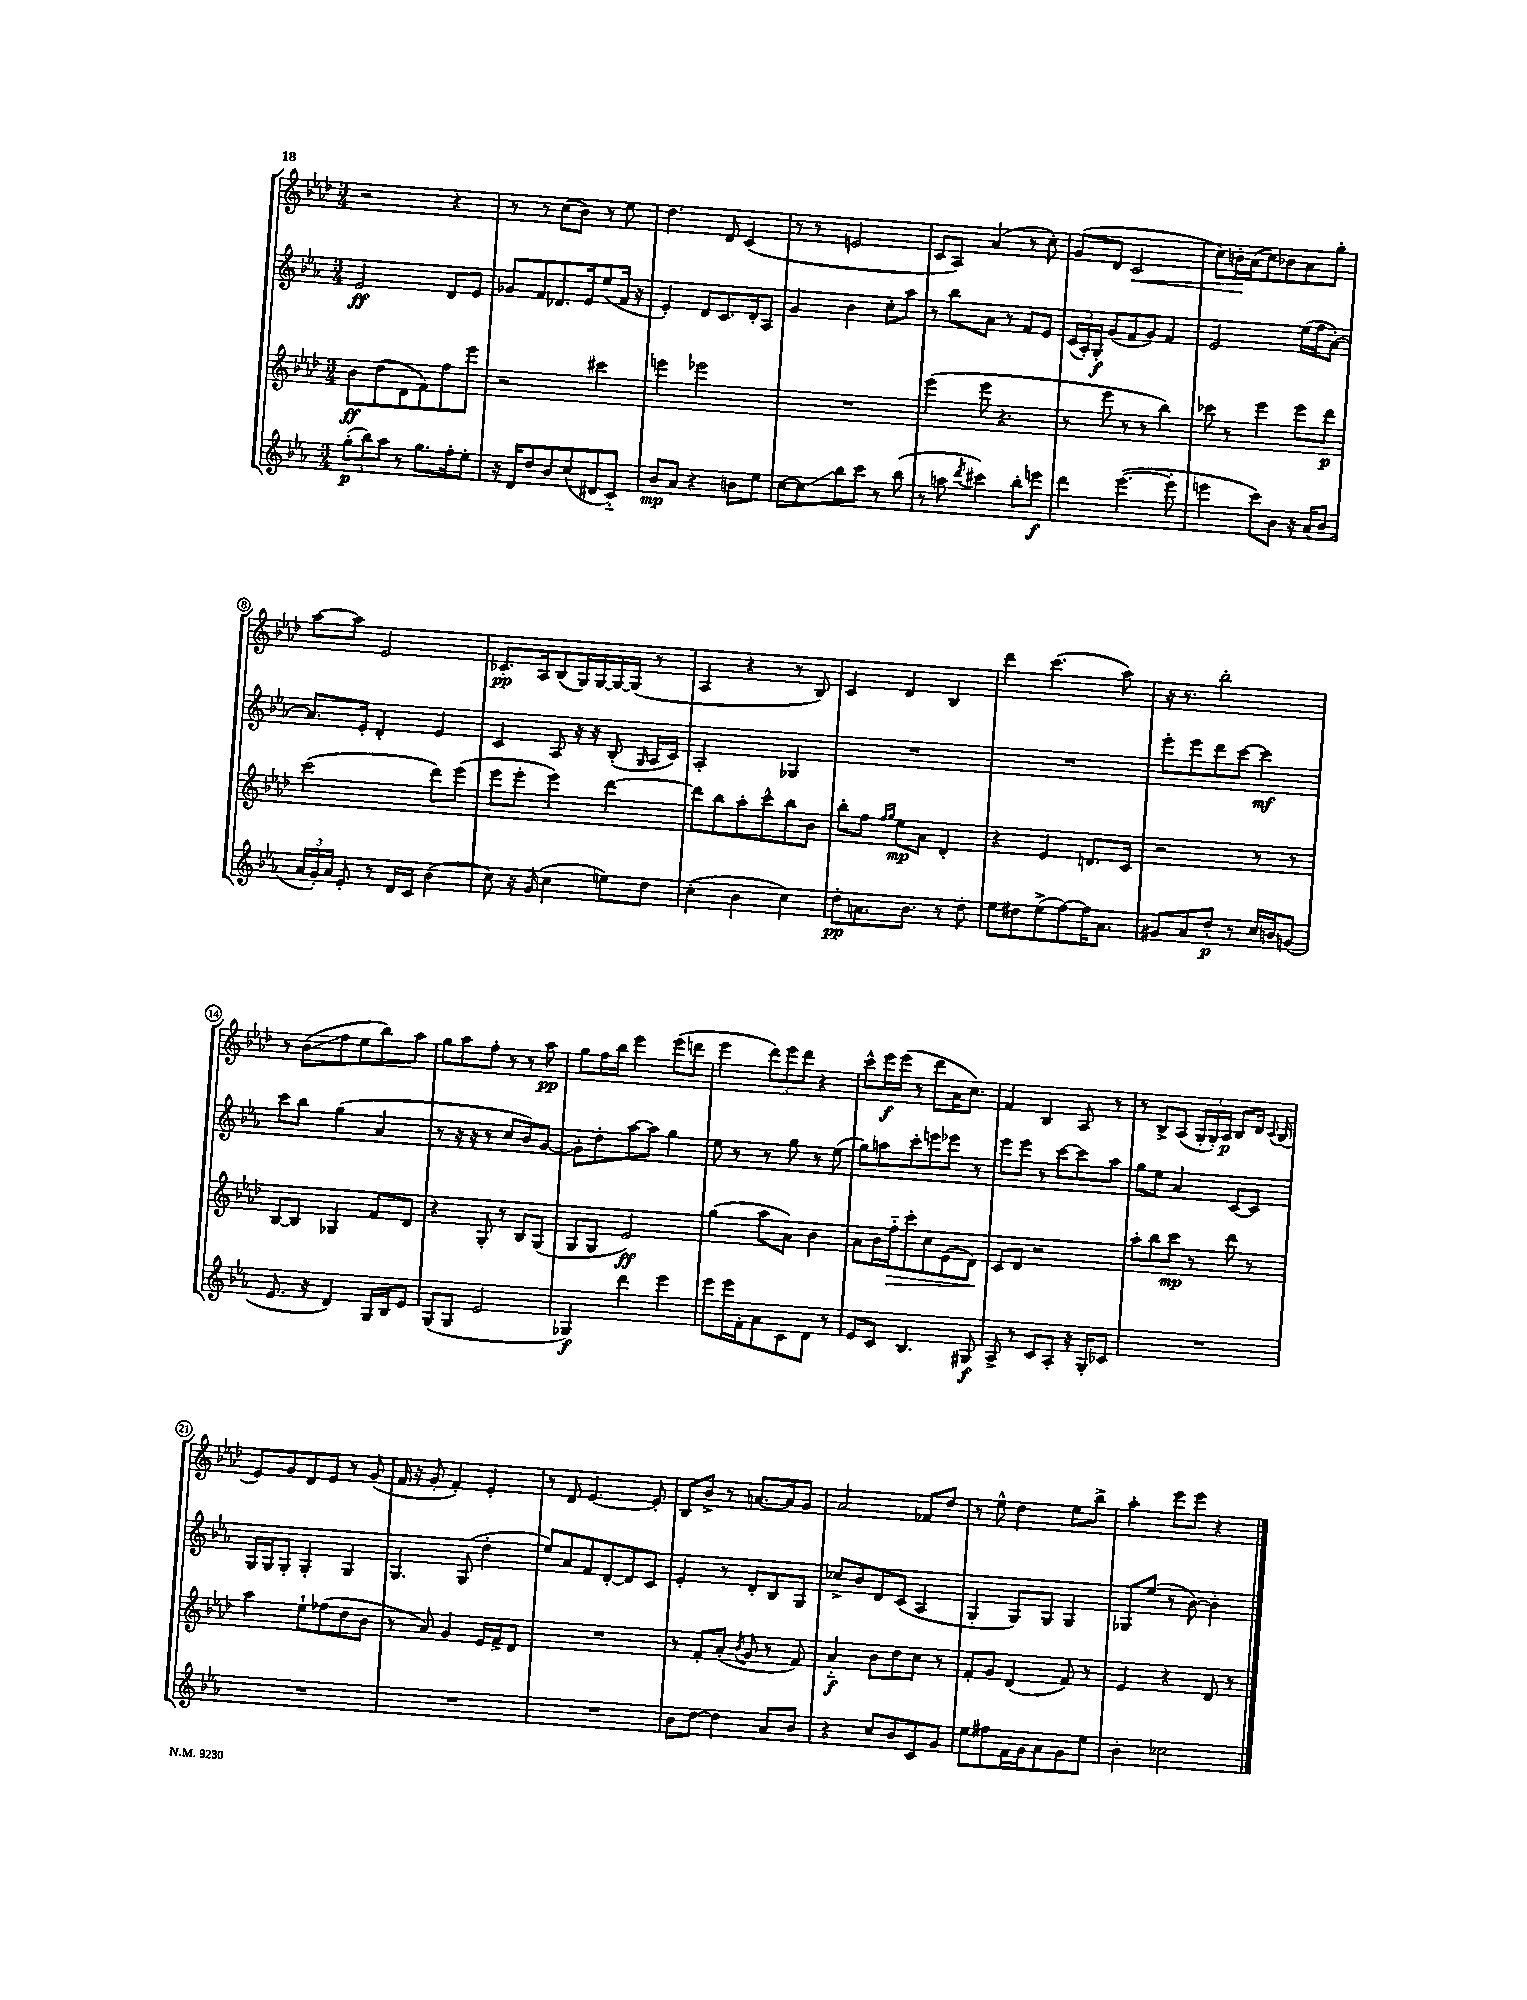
<<
\new StaffGroup <<
\new Staff = "s0" {
    \clef treble \key aes \major \numericTimeSignature \time 3/4
    \autoBeamOff r2 r4 |
    r8 r8 c''8[( bes'8]) r8 ees''8 |
    des''4. des'8 c'4( |
    r8 r8 e'2 |
    c'8[ aes8]) aes'4( r8 c''8-.) |
    g'8[( des'8] c'2\< |
    c''8[) b'16-.\! aes'16( c''8) bes'8 aes'8 g''8]-. |
    aes''8[~ aes''8] ees'2 |
    ces'8.[-.\pp aes16 bes8( g16) g16~ g16~ g16]( r8 |
    aes4 r4 r8 bes8) |
    c'4 des'4 bes4 |
    des'''4 c'''4.( aes''8) |
    r16 r8. bes''2-. |
    r8 bes'8[\glissando( f''8 ees''8 bes''8) aes''8] |
    g''8[ aes''8 f''8]-. r8 r8 aes''8\pp |
    g''8[ f''16 bes''16] ees'''4 ees'''8[( d'''8] |
    ees'''4 \tuplet 3/2 { des'''8[) ees'''8 des'''8] } r4 |
    c'''8[-^ ees'''16\f ees'''16]( r8 des'''8[ aes'16 c''8.]) |
    f'4 bes4 aes8 r8 |
    r8 bes8[-> aes8]( \tuplet 3/2 { g16[-. g16-.) aes16]\p } bes8[ des'16] \appoggiatura { c'8 } bes16( |
    ees'8[) g'8 des'8 ees'8] r8 g'8( |
    f'16 r16 g'8-. f'4-.) ees'4-. |
    r8 des'8 ees'4.~ ees'8-. |
    bes8[ bes'8]-> r8 a'8.[~ a'16 g'8] |
    aes'2 fes'8[ des''8] |
    r8 ees''8-^ des''4 ees''8[ bes''8]-> |
    aes''4-. ees'''8[ ees'''8] r4 \bar "|." |
}
\new Staff = "s1" {
    \clef treble \key ees \major \numericTimeSignature \time 3/4
    \autoBeamOff ees'2\ff d'8[ ees'8] |
    ges'8[ f'8 des'8. ees'16 ees''8( f'16] r16 |
    ees'4-.) d'8[ c'8. d'16-. aes8] |
    g'4 bes'4 c''8[-. aes''8] |
    r8 bes''8[ aes'8] r8 f'8[ ees'8] |
    \tuplet 3/2 { c'16[( aes16-.) g16]-.\f } g'8[( f'8 g'8]) f'4 |
    ees'2 ees''16[( f''16 aes'8]~-.) |
    aes'8.[ ees'16]-. d'4-. ees'4 |
    c'4 aes8 r16 r16 bes8-.( \grace { g16 } aes16[ c'16]) |
    aes2-. ges4 |
    R2. |
    R2. |
    ees'''8[-. ees'''8 d'''8 c'''8]~ c'''4\mf |
    c'''8[ bes''8] g''4( aes'4 |
    r8 r16 r16 r8 c''8[ bes'8) g'8]~ |
    g'8[-. d''8-. aes''8~ aes''8] g''4 |
    ees''8 r8 r8 g''8 r8 ees''8( |
    g''8[) a''8 c'''8-. e'''8 ees'''8] r8 |
    ees'''8[ ees'''8] r8 c'''8[~ c'''8 aes''8] |
    g''8[ ees''8] aes'4 c'8[~ c'8] |
    g16[ g16 g8]-. g4-. g4 |
    g4. g8( d''4-. |
    ees''8[) aes'8 f'8 d'8~-. d'8 c'8] |
    ees'4-. r8 d'8[-. bes8 g8] |
    ces''8[-> bes'8 d'8 c'8]( aes4 |
    g4-. g8[) g8] g4 |
    ges8[ ees''8]( r8 bes'8~) bes'4-. \bar "|." |
}
\new Staff = "s2" {
    \clef treble \key aes \major \numericTimeSignature \time 3/4
    \autoBeamOff bes'8[\ff des''8( des'8 f'8) f''8 ees'''8] |
    r2 cis'''4 |
    e'''4 ees'''2 |
    R2. |
    ees'''4( ees'''8 r4. |
    r8 ees'''8 r8 r8 bes''4) |
    ces'''8 r8 ees'''4 ees'''8[ des'''8]\p |
    c'''2( des'''8[) ees'''8]( |
    ees'''8[ ees'''8]-. ees'''4) des'''4~ |
    des'''8[ bes''8 aes''8-. c'''8-^ bes''8 bes'8] |
    bes''8[-. f''8] \grace { f''16[ g''16] } ees''8[\mp aes'8] des'4-. |
    r4 ees'4 d'8.[ c'16] |
    r2 r8 r8 |
    bes8[~ bes8] ges4 f'8[ des'8] |
    r4 g8-. r8 bes8[ g8]( |
    g8[ g8] ees'2\ff) |
    g''4( aes''8[ aes'8]) bes'4 |
    aes'8[ bes'16 f''16-_\> c'''8-. c''8 ees'8( des'8]\!) |
    c'8[ des'8] r2 |
    aes''8[-. bes''8 c'''8]\mp r8 des'''8 r8 |
    aes''4 ees''8[-! fes''8( des''8 bes'8] |
    r8 aes'8) g'4 ees'16[ f'16-> des'8] |
    R2. |
    r8 f'8[-. aes'8]-.( \acciaccatura { bes'8 } g'8 r8 f'8) |
    aes'4-_\f bes'8[ des''8 c''8] r8 |
    f'8[-. g'8] des'4( f'8) r8 |
    ees'4 r4 des'8 r8 \bar "|." |
}
\new Staff = "s3" {
    \clef treble \key ees \major \numericTimeSignature \time 3/4
    \autoBeamOff \tuplet 3/2 { g''8[-.\p( bes''8) aes''8] } r8 g''8.[ f''16-. ees''8]-. |
    r16 d'16[ d''8 bes'8 c''8( dis'8 c'8]-_) |
    bes'8[\mp aes'8] r4 b'8[ ees''8] |
    c''8[~ c''8\glissando bes''8 c'''8] r8 bes''8( |
    r8 a''8 \acciaccatura { d'''8 } cis'''4) bes''8[-. e'''8]\f |
    d'''4 ees'''4.~( ees'''8-. |
    e'''4 c'''8[) bes'8] r16 aes'16[( bes'8] |
    \tuplet 3/2 { aes'16[ g'16-.) aes'16] } ees'8-. r8 d'16[ c'16] bes'4( |
    c''8) r16 g'16( c''4 e''8[) d''8] |
    c''4-.( bes'4 c''4) |
    d''8[-.\pp a'8. bes'8.] r8 d''8-. |
    ees''8[ dis''8 ees''8->( f''8~) f''16 aes'8.] |
    gis'8[ aes'8 d''8]-.\p r8 c''16[ b'16 g'8]( |
    ees'8. r16 d'4) g16[ bes16 ees'8] |
    g8[( g8] ees'2 |
    ges4\f) d'''4 ees'''4 |
    ees'''8[ ees'''16 f'16-. aes'8 c'8 d'8] r8 |
    ees'8[ c'8] bes4. gis8\f |
    aes8-> r8 c'8[ aes8]-. r16 g16[-. ces'8] |
    R2. |
    R2. |
    R2. |
    R2. |
    bes'8[ d''8]~ d''4 aes'8[ bes'8] |
    r4 c''8[ bes'8 c'8 g'8] |
    ees''8[ fis''8 f'16 g'16 aes'8 g'8 ees''8] |
    bes'4-. ces''2 \bar "|." |
}
>>
>>
\layout { \context { \Score \override BarNumber.stencil = #(make-stencil-circler 0.1 0.3 ly:text-interface::print) } }
